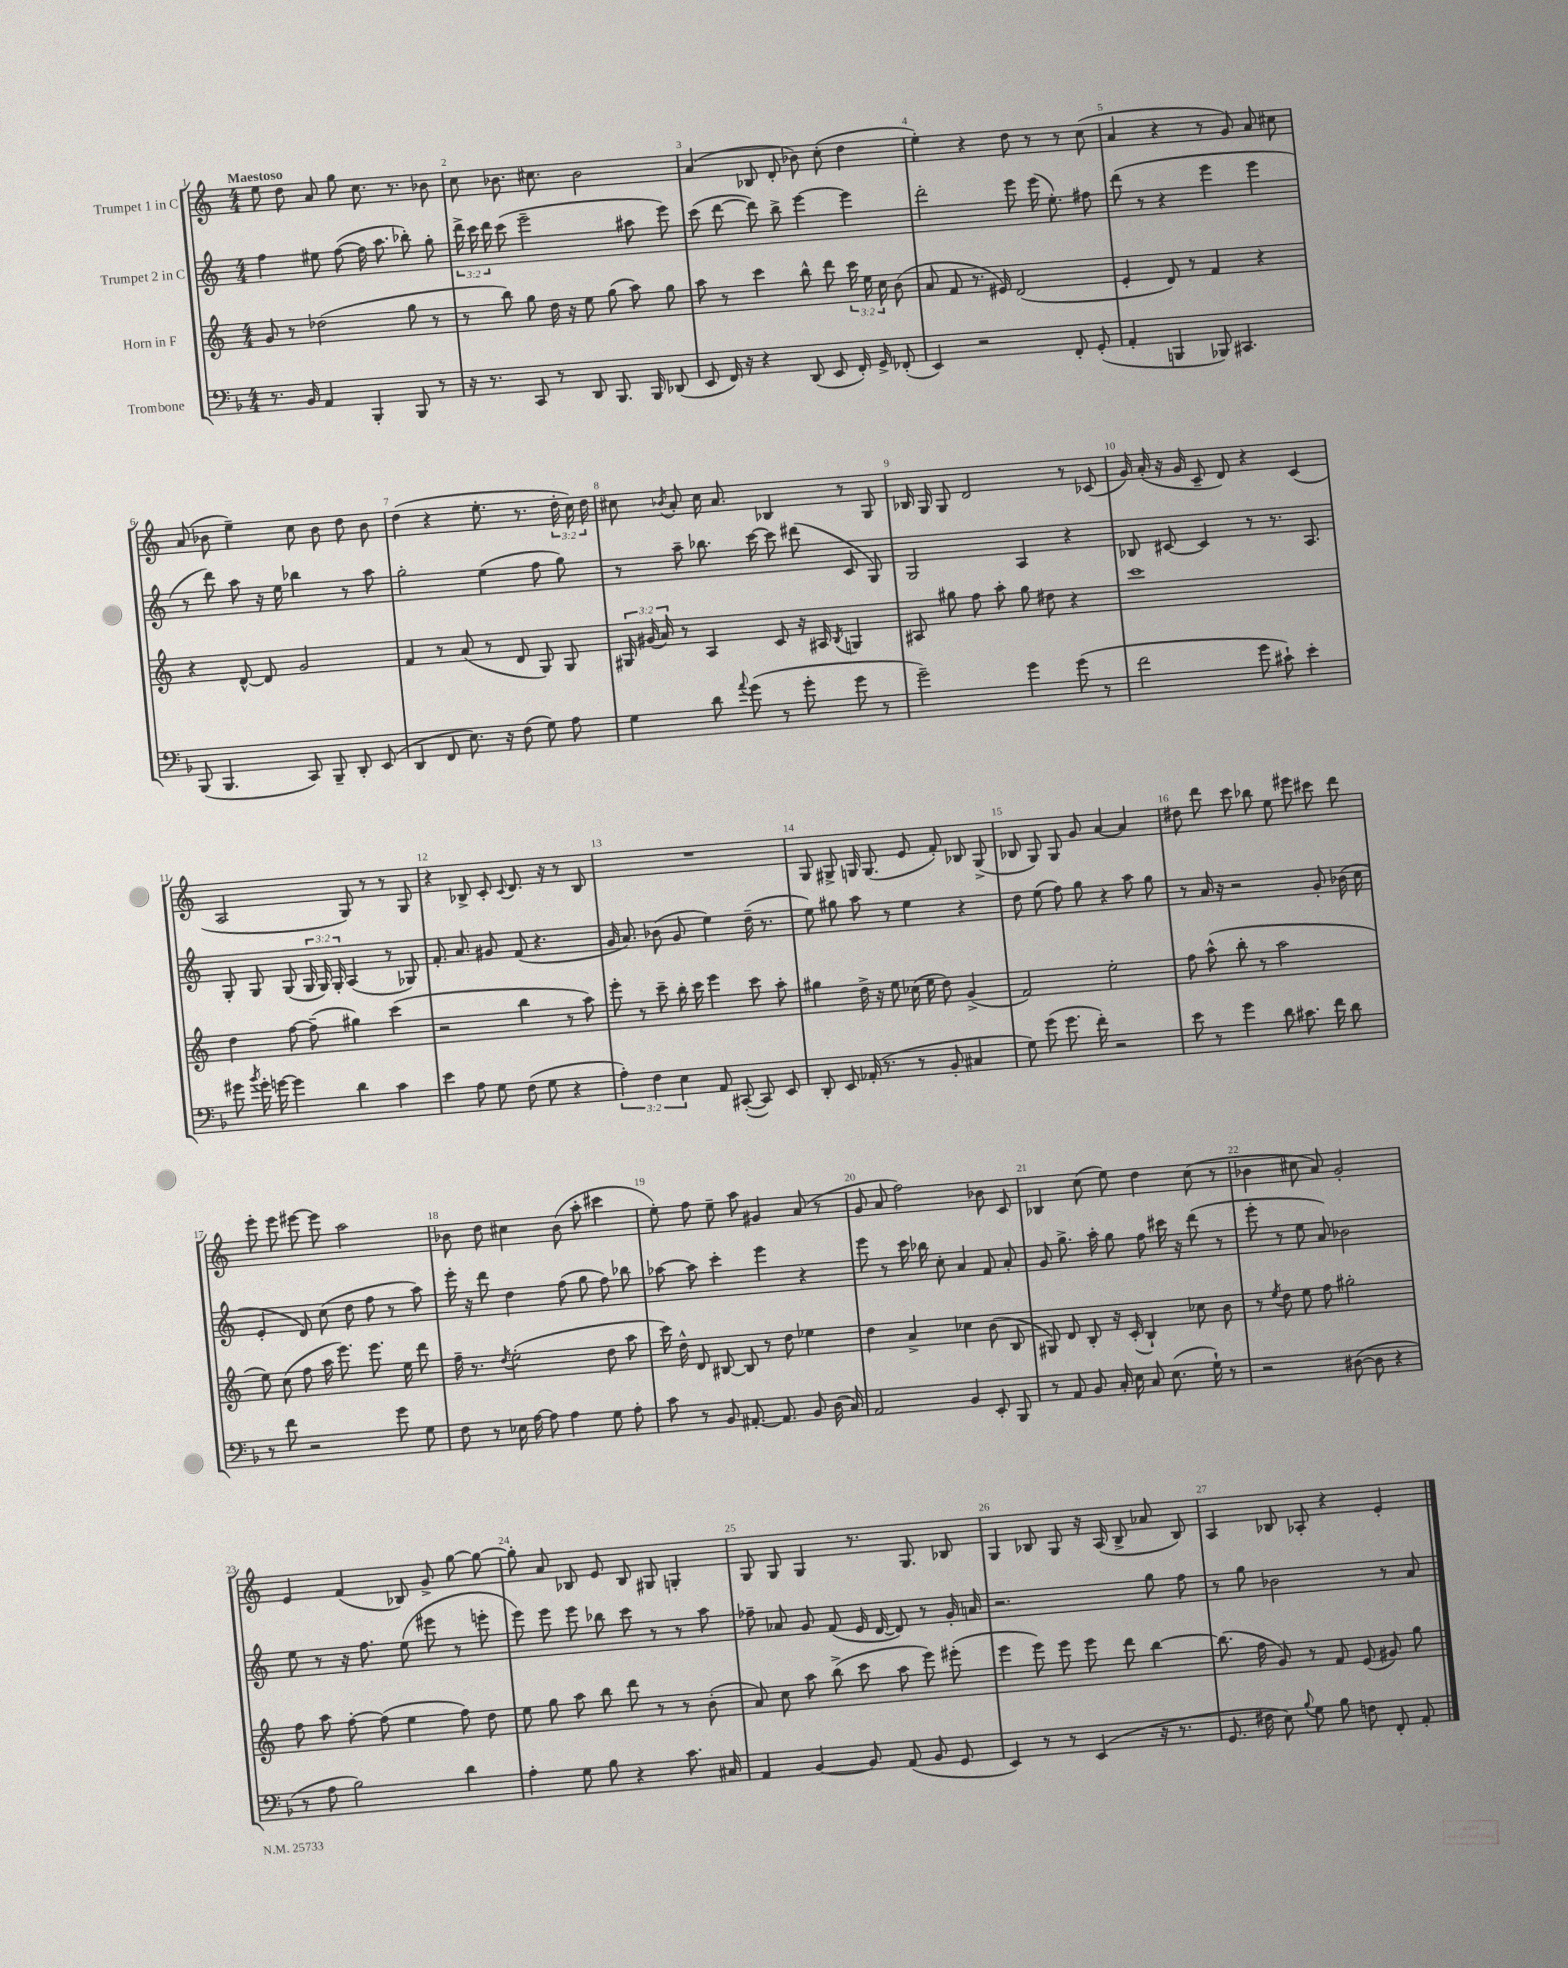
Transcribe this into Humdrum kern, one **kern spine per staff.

**kern	**kern	**kern	**kern
*part4	*part3	*part2	*part1
*staff4	*staff3	*staff2	*staff1
*I"Trombone	*I"Horn in F	*I"Trumpet 2 in C	*I"Trumpet 1 in C
*clefF4	*clefG2	*clefG2	*clefG2
*k[b-]	*k[]	*k[]	*k[]
*M4/4	*M4/4	*M4/4	*M4/4
=1	=1	=1	=1
!	!	!	!LO:TX:a:B:t=Maestoso
8.r	8g/	4ff\	8ee\
.	8r	.	8dd\
16BB-/	.	.	.
4AA/	(2dd-X\	8ee#X\	8a/
.	.	([8ff\	8gg\
4BBB-'/	.	16ff\]	8.cc\
.	.	8.aa\	.
.	.	.	8.r
8BBB-/	8gg\	8bb-X'\)	.
8r	8r	8gg'\	8b-X\
=2	=2	=2	=2
16r	8r	24ddd^\	8cc\
.	.	24ccc\	.
8.r	.	.	.
.	.	24ddd\	.
.	8bb\)	(8ccc\	8.b-X\
8CC/	8gg\	2eee~\	.
.	.	.	8.cc#X\
8r	16dd\	.	.
.	16r	.	.
8DD/	8ee\	.	2b-\
8.BBB-/	(8gg\	.	.
.	8aa\)	8aa#X\	.
16BBB-/	.	.	.
(8DD-X/	8gg\	8eee\)	.
=3	=3	=3	=3
8EE/	8aa\	(8ccc\	(4a/
16FF/)	8r	[8ddd\	.
16r	.	.	.
4r	4ccc\	8ddd\])	8B-X/
.	.	8bb^\	8d'/
(8DD/	8bb^^\	[4eee\	8b-X\)
8EE/	8ddd\	.	(8cc'\
16FF'/)	24ccc\	4eee\]	4dd\
.	24ee\	.	.
16GG^/	.	.	.
.	24cc\	.	.
(8FF-X'/	(8b\	.	.
=4	=4	=4	=4
4EE/)	8a/	2ddd'\	4ee'\)
.	8f/	.	.
2r	8.r	.	4r
.	16e#X/)	.	.
.	(2d/	8eee\	8dd\
.	.	(16eee\	8r
.	.	8.ee'\)	.
8FF'/	.	.	8r
(8GG'/	.	8ff#X\	(8cc\
=5	=5	=5	=5
4AA'/	4e'/	(8ddd\	4a/
.	.	8r	.
4BBBn/	8d/)	4r	4r
.	8r	.	.
8BBB-X/)	4f/	4eee\	8r
4.CC#X/	.	.	8g/)
.	4r	4eee\	8a/
.	.	.	8cc#X\
!!LO:LB:g=z
=6	=6	=6	=6
(8BBB-/	4r	8r	(8a/
4.BBB-/	.	8ddd\)	8b-X\
.	[8d^^/	8aa\	4ee~\)
.	8d/]	16r	.
.	.	16ee\	.
8CC/)	2g/	4bb-X\	8cc\
8BBB-~/	.	.	8b-\
8DD'/	.	8r	8dd\
(8EE/	.	8aa\	8b-\
=7	=7	=7	=7
4DD/	4f/	2gg'\	(4dd\
8FF/	8r	.	4r
8.E\)	(8a/	.	.
.	8r	(4ee\	8.ee'\
16r	.	.	.
(8F\	8d/	.	.
.	.	.	8.r
8G\)	8G/)	8ff\	.
8A\	8G/	8gg\)	24dd'\
.	.	.	24cc\)
.	.	.	24dd\
=8	=8	=8	=8
4G\	24G#X/	8r	8cc#X\
.	(24g#X/	.	.
.	24a/)	.	.
.	.	.	8qb-X/
.	8r	8aa~\	8a'/
8d\	4A/	8.bb-X\	16cc#\
.	.	.	8.a/
8qqa/	.	.	.
(8g\	.	.	.
.	.	[16ccc\	.
8r	8c/	8ccc\]	4B-X/
8g'\	16r	(8ddd#X\	.
.	16A#X/	.	.
.	8qB/	.	.
8g\	4Gn/	8c/	8r
8r	.	8G/)	8G/
=9	=9	=9	=9
2g~\)	8A#X/	2G/	16B-X/
.	.	.	16G/
.	8gg#X\	.	8G/
.	8ff\	.	2d/
.	8aa'\	.	.
4g\	8gg#\	4A/	.
.	8dd#X\	.	.
(8g\	4r	4r	8r
8r	.	.	(8c-X/
=10	=10	=10	=10
2f\	1ccc	8B-X/	16g/)
.	.	.	(16a'/
.	.	[8c#X/	16r
.	.	.	16g/
.	.	4c#/]	8c~/
.	.	.	8d/)
8g\	.	8r	4r
8c#X`\)	.	8.r	.
4e'\	.	.	(4c/
.	.	8.A/	.
!!LO:LB:g=z
=11	=11	=11	=11
8g#X\	4dd\	8G'/	2A/
8qb-/	.	.	.
16g#'\	.	8G/	.
[16gn\	.	.	.
4g\]	[8ff\	(8G/	.
.	(8ff~\]	24G/	.
.	.	24G/)	.
.	.	24G'/	.
4d\	4gg#X\)	(4A/	8G/)
.	.	.	8r
4c\	(4ccc\	8r	8r
.	.	8G-X/)	8G/
=12	=12	=12	=12
4e\	2r	8.f'/	4r
.	.	8.a/	.
8A\	.	.	8B-X^/
8G\	.	8g#X/	8c'/
.	.	.	8qqc/
(8F\	4bb\	(8f/	8.d/
8G\	.	4.r	.
.	.	.	16r
4r	8r	.	8r
.	8aa\)	.	8B-/
=13	=13	=13	=13
6A'\)	8eee'\	16g/	1r
.	.	8.a/)	.
.	8r	.	.
6F\	.	.	.
.	8ccc~\	(8b-X\	.
6E\	.	.	.
.	16bb'\	8g/	.
.	16ccc\	.	.
8AA/	4eee\	4ee\)	.
([8CC#X'/	.	.	.
8CC#/])	8ccc\	(16dd~\	.
.	.	8.r	.
8EE/	8aa'\	.	.
=14	=14	=14	=14
8DD'/	4gg#X\	8ee\)	8G/
8EE/	.	8gg#X\	8G#X^/
(16AA-X'/	16dd^\	8aa\	16Gn/
8.r	16r	.	(8.G/
.	8ee\	8r	.
8r	(16cc-X\	4ee\	8e/
.	16ee\	.	.
8BB-'/	8dd\)	.	8f'/)
4C#X/	(4g^/	4r	8B-X/
.	.	.	(8G^/
=15	=15	=15	=15
8G\)	2f/)	8dd\	8B-X/
(8g\	.	(8ee\	8G/)
8.g\	.	8ff\)	8G/
.	.	8gg\	8g/
16f'\)	.	.	.
2r	2ee'\	4r	[4a/
.	.	8aa\	4a/]
.	.	8gg\	.
=16	=16	=16	=16
8e\	8ff\	8r	8dd#X\
8r	(8aa^^\	16a/	8ddd\
.	.	16r	.
4g\	8bb'\	2r	8ccc\
.	8r	.	8bb-X\
8d\	2aa\	.	8ee\
8.c#X\	.	.	8eee#X\
.	.	8g'/	8ccc#X\
16f\	.	.	.
8d\	.	(16b-X\	8ddd\
.	.	16cc\	.
!!LO:LB:g=z
=17	=17	=17	=17
8r	8ee\)	4e'/	8eee'\
8f\	(8cc\	.	8eee\
2r	8ff\	8d/)	[8eee#X\
.	16aa\	(8cc\	8eee#\]
.	8.eee\)	.	.
.	.	8dd\	2aa\
.	8.eee\	8ff\	.
8g\	.	8r	.
.	16ee\	.	.
8G\	8ddd\	8aa\)	.
=18	=18	=18	=18
8F\	16ff~\	16eee'\	8b-X\
.	8.r	16r	.
8r	.	8ddd\	8dd\
.	8qdd/	.	.
16E-X\	(2ee'\	4dd\	4cc#X\
[16A\	.	.	.
8A\]	.	.	.
4A\	.	(8ff\	(8b-\
.	.	8gg\	8aa'\
8G\	8dd\	8ff\)	4ccc#X\
8A'\	8aa\	8bb-X\	.
=19	=19	=19	=19
8c\	16ccc\)	[8aa-X\	8ee'\)
.	16dd^^\	.	.
8r	8d/	8aa-\]	8ff\
8BB-/	[8B#X/	4ccc'\	8ee~\
[8.AA#X'/	8B#/]	.	8aa\
.	8r	4eee\	4g#X/
8.AA#/]	.	.	.
.	8dd\	.	.
8BB-/	4ee-X\	4r	(8a/
(16D\	.	.	8r
16C/)	.	.	.
=20	=20	=20	=20
2AA/	4dd\	8eee\	8g/
.	.	8r	8a/
.	4a^/	16ccc\	2ff\)
.	.	16bb-X\	.
.	.	8cc'\	.
4BB-/	4cc-X\	4a/	.
8EE'/	(8b\	8f/	8b-X\
8BBB-/	8B/	8a'/	8c/
=21	=21	=21	=21
8r	8G#X/)	8g/	4B-X/
8AA/	8d/	8.gg^\	.
8BB-/	8B'/	.	(8cc\
.	.	16aa'\	.
16C'/	16r	8gg\	8ee\)
16E\	(16c'/	.	.
8C/	4B`/)	8ff\	4dd\
(8.E\	.	16ccc#X\	.
.	.	16r	.
.	8cc-X\	(8ddd\	(8cc\
16G`\)	.	.	.
8r	8b\	8r	8r
=22	=22	=22	=22
2r	8r	8eee'\	4b-X\
.	8qee/	.	.
.	8dd\	8r	.
.	8ee\	8ee\	8cc#X\
.	8ff\	8a/)	8a/)
([8D#X\	2gg#X'\	2b-X\	2g'/
8D#\]	.	.	.
4r	.	.	.
!!LO:LB:g=z
=23	=23	=23	=23
8r	8ff\	8ee\	4e/
8A\	8aa\	8r	.
2B-\)	[8ff'\	16r	(4f/
.	.	8.ff\	.
.	(8ff\]	.	.
.	4ee\	(8ee\	8B-X/)
.	.	8eee#X\	8g^/
4d\	8ff\)	8r	[8gg\
.	8dd\	8eeen'\	8gg\_
=24	=24	=24	=24
4A'\	8ee\	8eee\)	8gg'\]
.	8gg\	8eee\	8a/
8G\	8aa\	8eee\	8B-X/
8B-\	8bb\	8bb-X\	8e/
4r	8ddd\	8ccc\	8B-/
.	8r	8r	8G#X/
8.c\	8r	8r	4Gn'/
.	(8b'\	8aa\	.
16C#X/	.	.	.
=25	=25	=25	=25
4AA/	8a/)	8ff-X~\	8G/
.	8cc\	8a-X/	8G/
[4BB-/	8aa\	8g/	4G/
.	(8bb^\	(8f/	.
8BB-/]	8ccc\	16e/	8.r
.	.	[16d/	.
(8AA/	8aa\	8d/])	.
.	.	.	8.G/
8BB-/	8eee\)	8r	.
8GG/	(8eee#X'\	16g'/	8B-X/
.	.	16an/	.
=26	=26	=26	=26
4EE/)	4eee\	2.r	4G/
8r	8eee\)	.	8B-X/
8r	8eee\	.	8G/
(4EE/	8eee\	.	16r
.	.	.	(16A/
.	8ddd\	.	8B-^/
16r	[4bb\	8gg\	8a-X/
8.r	.	.	.
.	.	8ff\	8B-/)
=27	=27	=27	=27
8.GG/	(8.bb\]	8r	4A/
.	.	8gg\	.
16F#X\	16ff\	.	.
8E\)	8g/)	2b-X\	8B-X/
8qqB-/	.	.	.
8G\	8r	.	8A-X'/
8B-\	8f/	.	4r
8Fn\	(8e/	.	.
8FF'/	8g#X/)	8r	4e'/
8AA'/	8gg\	8a/	.
==	==	==	==
*-	*-	*-	*-
